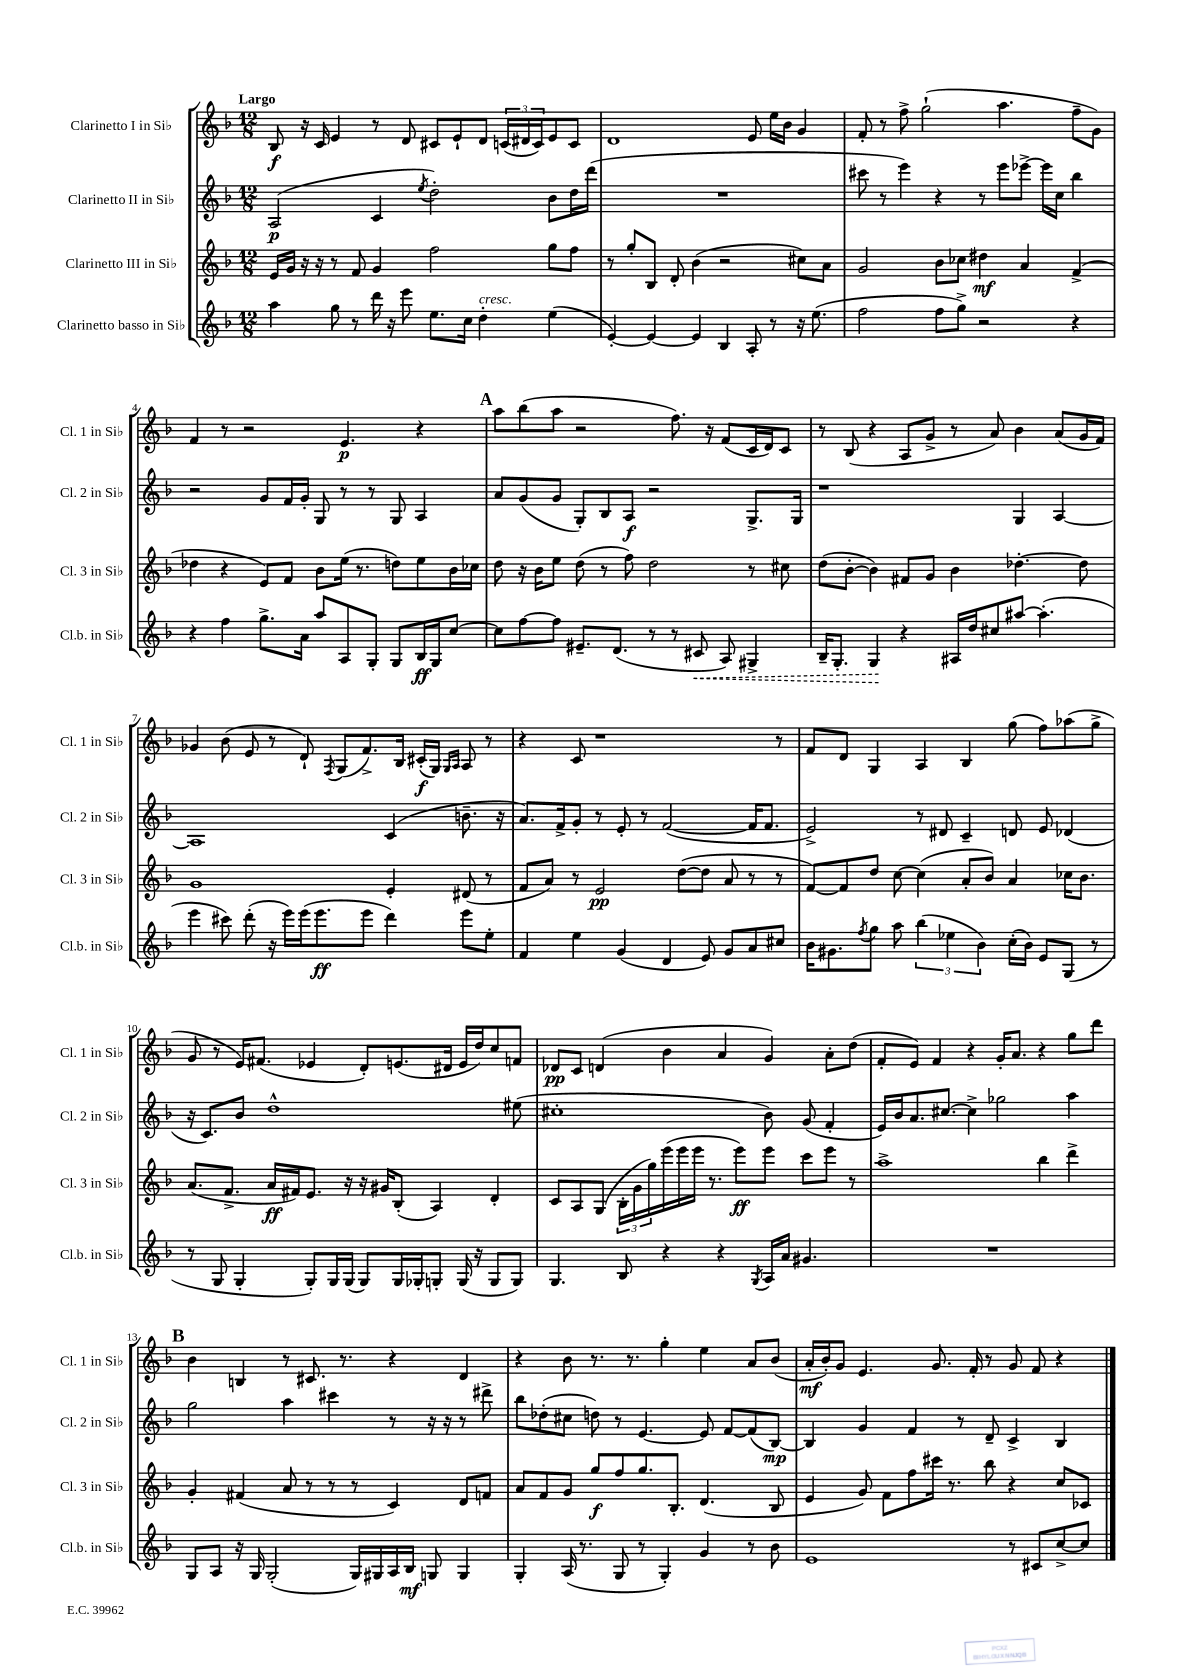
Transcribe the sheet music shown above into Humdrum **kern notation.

**kern	**dynam	**kern	**dynam	**kern	**dynam	**kern	**dynam
*part4	*part4	*part3	*part3	*part2	*part2	*part1	*part1
*staff4	*staff4	*staff3	*staff3	*staff2	*staff2	*staff1	*staff1
*I"Clarinetto basso in Si♭	*	*I"Clarinetto III in Si♭	*	*I"Clarinetto II in Si♭	*	*I"Clarinetto I in Si♭	*
*I'Cl.b. in Si♭	*	*I'Cl. 3 in Si♭	*	*I'Cl. 2 in Si♭	*	*I'Cl. 1 in Si♭	*
*clefG2	*	*clefG2	*	*clefG2	*	*clefG2	*
*k[b-]	*	*k[b-]	*	*k[b-]	*	*k[b-]	*
*M12/8	*	*M12/8	*	*M12/8	*	*M12/8	*
=1	=1	=1	=1	=1	=1	=1	=1
!	!	!	!	!	!	!LO:TX:a:B:t=Largo	!
4aa\	.	16e/LL	.	(2A/	p	8B-/	f
.	.	16g/JJ	.	.	.	.	.
.	.	16r	.	.	.	16r	.
.	.	16r	.	.	.	16c/	.
8gg\	.	8r	.	.	.	4e/	.
8r	.	8f/	.	.	.	.	.
16ddd\	.	4g/	.	4c/	.	8r	.
16r	.	.	.	.	.	.	.
8eee\	.	.	.	.	.	8d/	.
.	.	.	.	8qee/	.	.	.
8.ee\L	.	2ff\	.	2dd'\)	.	8c#X/L	.
.	.	.	.	.	.	8e`/	.
16cc\Jk	.	.	.	.	.	.	.
!LO:TX:a:i:t=cresc.	!	!	!	!	!	!	!
4dd'\	.	.	.	.	.	8d/J	.
.	.	.	.	.	.	(24cn/LL	.
.	.	.	.	.	.	24d#X/	.
.	.	.	.	.	.	24c/J)	.
(4ee\	.	8gg\L	.	8b-\L	.	8e/	.
.	.	8ff\J	.	16dd\L	.	8c/J	.
.	.	.	.	(16ddd\JJ	.	.	.
=2	=2	=2	=2	=2	=2	=2	=2
[4e'/)	.	8r	.	1.r	.	1d	.
.	.	8gg'/L	.	.	.	.	.
4e/_	.	8B-/J	.	.	.	.	.
.	.	8d'/	.	.	.	.	.
4e/]	.	(4b-\	.	.	.	.	.
4B-/	.	2r	.	.	.	.	.
8A'/	.	.	.	.	.	8e/	.
8r	.	.	.	.	.	16ee\LL	.
.	.	.	.	.	.	16b-\JJ	.
16r	.	8cc#X\L)	.	.	.	4g/	.
(8.ee\	.	.	.	.	.	.	.
.	.	8a\J	.	.	.	.	.
=3	=3	=3	=3	=3	=3	=3	=3
2ff\	.	2g/	.	8ccc#X\	.	8f'/	.
.	.	.	.	8r	.	8r	.
.	.	.	.	4eee\)	.	8ff^\	.
.	.	.	.	.	.	(2gg`\	.
8ff\L	.	8b-\L	.	4r	.	.	.
8gg^\J)	.	8cc-X\J	.	.	.	.	.
2r	.	4dd#X\	mf	8r	.	.	.
.	.	.	.	8eee\L	.	4.aa\	.
.	.	4a/	.	[8eee-X^\J	.	.	.
.	.	.	.	16eee-\LL]	.	.	.
.	.	.	.	16cc\JJ	.	.	.
4r	.	(4f^/	.	4bb-\	.	8ff~\L	.
.	.	.	.	.	.	8g\J)	.
!!LO:LB:g=z
=4	=4	=4	=4	=4	=4	=4	=4
4r	.	4dd-X\	.	2r	.	4f/	.
4ff\	.	4r	.	.	.	8r	.
.	.	.	.	.	.	2r	.
8.gg^\L	.	8e/L)	.	8g/L	.	.	.
.	.	8f/J	.	16f/L	.	.	.
16a\Jk	.	.	.	16g'/JJ	.	.	.
8aa/L	.	8b-\L	.	8G/	.	.	.
8A/	.	(16ee\Jk	.	8r	.	4.e/	p
.	.	8.r	.	.	.	.	.
8G'/J	.	.	.	8r	.	.	.
8G/L	.	8ddn\L)	.	8G/	.	.	.
16B-/L	ff	8ee\	.	4A/	.	4r	.
16G/J	.	.	.	.	.	.	.
[8cc/J	.	16b-\L	.	.	.	.	.
.	.	16cc-X\JJ	.	.	.	.	.
!!LO:REH:place=s1:t=A
=5	=5	=5	=5	=5	=5	=5	=5
8cc\L]	.	8dd\	.	8a/L	.	8aa\L	.
[8ff\	.	16r	.	(8g/	.	(8bb-\	.
.	.	16b-\KL	.	.	.	.	.
8ff\J]	.	8ee\J	.	8g/J	.	8aa\J	.
8.e#X~/L	.	(8dd\	.	8G'/L)	.	2r	.
.	.	8r	.	8B-/	.	.	.
(8.d/J	.	.	.	.	.	.	.
.	.	8ff\)	.	8A/J	f	.	.
8r	.	2dd\	.	2r	.	.	.
8r	.	.	.	.	.	8.ff\)	.
!	!LO:HP:b	!	!	!	!	!	!
8c#X/	<	.	.	.	.	.	.
.	.	.	.	.	.	16r	.
8A/)	.	.	.	.	.	(8f/L	.
4G#X^/	.	8r	.	8.G^/L	.	16c/L	.
.	.	.	.	.	.	16d/J)	.
.	.	8cc#X\	.	.	.	8c/J	.
.	.	.	.	16G/Jk	.	.	.
=6	=6	=6	=6	=6	=6	=6	=6
16B-~/KL	.	(8dd\L	.	1r	.	8r	.
8.G'/J	.	.	.	.	.	.	.
.	.	[8b-'\J	.	.	.	(8B-/	.
4G/	.	4b-\])	.	.	.	4r	.
4r	[	8f#X/L	.	.	.	8A/L	.
.	.	8g/J	.	.	.	8g^/J	.
16A#X/LL	.	4b-\	.	.	.	8r	.
16dd/J	.	.	.	.	.	.	.
8cc#X/	.	.	.	.	.	8a/)	.
[8aa#X/J	.	[4.dd-X'\	.	4G/	.	4b-\	.
(4.aa#'\]	.	.	.	.	.	.	.
.	.	.	.	[4A/	.	(8a/L	.
.	.	8dd-\]	.	.	.	16g/L	.
.	.	.	.	.	.	16f/JJ)	.
!!LO:LB:g=z
=7	=7	=7	=7	=7	=7	=7	=7
4eee\	.	1g	.	1A]	.	4g-X/	.
8ccc#X\)	.	.	.	.	.	(8b-\	.
(8ddd'\	.	.	.	.	.	8e/	.
16r	.	.	.	.	.	8r	.
16eee\LL)	.	.	.	.	.	.	.
(16eee\J	.	.	.	.	.	8d`/)	.
8.eee\	ff	.	.	.	.	.	.
.	.	.	.	.	.	8qF/	.
.	.	.	.	.	.	(8G/L	.
8eee\J	.	.	.	.	.	8.f^/)	.
4ddd\)	.	4e'/	.	(4c/	.	.	.
.	.	.	.	.	.	16B-/Jk	.
.	.	.	.	.	.	(16c#X'/LL	f
.	.	.	.	.	.	16G/JJ)	.
.	.	.	.	.	.	16qqG/LL	.
.	.	.	.	.	.	16qqA/JJ	.
8eee\L	.	(8d#X/	.	8.bn~\	.	8A/	.
8ee'\J	.	8r	.	.	.	8r	.
.	.	.	.	16r	.	.	.
=8	=8	=8	=8	=8	=8	=8	=8
4f/	.	8f/L	.	8.a/L)	.	4r	.
.	.	8a/J)	.	.	.	.	.
.	.	.	.	16f^/k	.	.	.
4ee\	.	8r	.	8g'/J	.	8c/	.
.	.	2e/	pp	8r	.	1r	.
(4g/	.	.	.	8e'/	.	.	.
.	.	.	.	8r	.	.	.
4d/	.	.	.	([2f/	.	.	.
.	.	([8dd\L	.	.	.	.	.
8e/)	.	8dd\J]	.	.	.	.	.
8g/L	.	8a/	.	.	.	.	.
8a/	.	8r	.	16f/KL]	.	.	.
.	.	.	.	8.f/J	.	.	.
8cc#X/J	.	8r	.	.	.	8r	.
=9	=9	=9	=9	=9	=9	=9	=9
16b-\KL	.	[8f/L)	.	2e^/)	.	8f/L	.
8.g#X\	.	.	.	.	.	.	.
.	.	8f/]	.	.	.	8d/J	.
8qff/	.	.	.	.	.	.	.
8gg\J	.	8dd/J	.	.	.	4G/	.
8aa\	.	[8cc\	.	.	.	.	.
(6bb-\	.	(4cc\]	.	8r	.	4A/	.
.	.	.	.	8d#X/	.	.	.
6ee-X\	.	.	.	.	.	.	.
.	.	8a'/L	.	4c~/	.	4B-/	.
6b-\)	.	.	.	.	.	.	.
.	.	8b-/J)	.	.	.	.	.
(16cc'\LL	.	4a/	.	8dn/	.	(8gg\	.
16b-\JJ)	.	.	.	.	.	.	.
8e/L	.	.	.	8e/	.	8ff\L)	.
(8G/J	.	16cc-X\KL	.	(4d-X/	.	(8aa-X\	.
.	.	8.b-\J	.	.	.	.	.
8r	.	.	.	.	.	8gg^\J	.
!!LO:LB:g=z
=10	=10	=10	=10	=10	=10	=10	=10
8r	.	(8.a/L	.	16r	.	8g/	.
.	.	.	.	8.c/L)	.	.	.
8G/	.	.	.	.	.	8r	.
.	.	8.f^/J	.	.	.	.	.
4G'/	.	.	.	8b-/J	.	16e/KL)	.
.	.	.	.	.	.	(8.f#X/J	.
.	.	16a/LL	ff	1dd^^	.	.	.
.	.	16f#X/J)	.	.	.	.	.
8G'/L)	.	8.e/J	.	.	.	4e-X/	.
16G/L	.	.	.	.	.	.	.
(16G/JJ	.	16r	.	.	.	.	.
8G/L)	.	16r	.	.	.	8d'/L)	.
.	.	16g#X/KL	.	.	.	.	.
16G/L	.	(8B-'/J	.	.	.	(8.en/	.
16G-X'/J	.	.	.	.	.	.	.
8Gn'/J	.	4A/)	.	.	.	.	.
.	.	.	.	.	.	16d#X/Jk	.
(16G/	.	.	.	.	.	16e/LL	.
16r	.	.	.	.	.	16dd/J)	.
8G/L	.	4d'/	.	.	.	8cc/	.
8G/J)	.	.	.	(8ee#X\	.	8fn/J	.
=11	=11	=11	=11	=11	=11	=11	=11
4.G/	.	8c/L	.	1cc#X'	.	8d-X/L	pp
.	.	8A/	.	.	.	8c/J	.
.	.	(8G/J	.	.	.	(4dn/	.
8B-/	.	24B-'\LL	.	.	.	.	.
.	.	24g\	.	.	.	.	.
.	.	24gg\)	.	.	.	.	.
4r	.	(16eee\	.	.	.	4b-\	.
.	.	16eee\	.	.	.	.	.
.	.	16eee\JJ	.	.	.	.	.
.	.	8.r	.	.	.	.	.
4r	.	.	.	.	.	4a/	.
.	.	8eee\L)	ff	.	.	.	.
8qG/	.	.	.	.	.	.	.
16A/LL	.	8eee\J	.	8b-\)	.	4g/)	.
16a/JJ	.	.	.	.	.	.	.
4.g#X/	.	8ccc\L	.	(8g/	.	.	.
.	.	8eee\J	.	4f'/	.	8a'\L	.
.	.	8r	.	.	.	(8dd\J	.
=12	=12	=12	=12	=12	=12	=12	=12
1.r	.	1aa^	.	16e/LL)	.	8f'/L	.
.	.	.	.	16b-/J	.	.	.
.	.	.	.	8.a/	.	8e/J)	.
.	.	.	.	.	.	4f/	.
.	.	.	.	[8.cc#X/J	.	.	.
.	.	.	.	4cc#^\]	.	4r	.
.	.	.	.	2gg-X\	.	16g'/KL	.
.	.	.	.	.	.	8.a/J	.
.	.	4bb-\	.	.	.	4r	.
.	.	4ddd^\	.	4aa\	.	8gg\L	.
.	.	.	.	.	.	8ddd\J	.
!!LO:LB:g=z
!!LO:REH:place=s1:t=B
=13	=13	=13	=13	=13	=13	=13	=13
8G/L	.	4g'/	.	2gg\	.	4b-\	.
8A/J	.	.	.	.	.	.	.
16r	.	(4f#X/	.	.	.	4Bn/	.
16G/	.	.	.	.	.	.	.
(2G'/	.	.	.	.	.	.	.
.	.	8a/	.	4aa\	.	8r	.
.	.	8r	.	.	.	8.c#X/	.
.	.	8r	.	4ccc#X\	.	.	.
.	.	.	.	.	.	8.r	.
16G/LL)	.	8r	.	.	.	.	.
16G#X/	.	.	.	.	.	.	.
16A/	.	4c/)	.	8r	.	4r	.
16B-/JJ	mf	.	.	.	.	.	.
8Gn/	.	.	.	16r	.	.	.
.	.	.	.	16r	.	.	.
4G/	.	8d/L	.	8r	.	4d/	.
.	.	8fn/J	.	8ddd#X^\	.	.	.
=14	=14	=14	=14	=14	=14	=14	=14
4G'/	.	8a/L	.	8bb-\L	.	4r	.
.	.	8f/	.	(8dd-X'\	.	.	.
(16A/	.	8g/J	.	8cc#X\J	.	8b-\	.
8.r	.	.	.	.	.	.	.
.	.	8gg/L	f	8ddn\)	.	8.r	.
8G/	.	8ff/	.	8r	.	.	.
.	.	.	.	.	.	8.r	.
8r	.	8.gg/	.	[4.e/	.	.	.
4G'/)	.	.	.	.	.	4gg'\	.
.	.	8.B-'/J	.	.	.	.	.
4g/	.	(4.d/	.	8e/]	.	4ee\	.
.	.	.	.	[8f/L	.	.	.
8r	.	.	.	(8f/]	.	8a/L	.
8b-\	.	8B-/	.	[8B-/J)	mp	(8b-/J	.
=15	=15	=15	=15	=15	=15	=15	=15
1e	.	4e/	.	4B-/]	.	16a'/LL	mf
.	.	.	.	.	.	16b-'/J)	.
.	.	.	.	.	.	8g/J	.
.	.	8g/)	.	4g/	.	4.e/	.
.	.	8f\L	.	.	.	.	.
.	.	8ff\	.	4f/	.	.	.
.	.	16ccc#X\Jk	.	.	.	8.g/	.
.	.	8.r	.	.	.	.	.
.	.	.	.	8r	.	.	.
.	.	.	.	.	.	16f'/	.
.	.	8bb-\	.	8d~/	.	8r	.
8r	.	4r	.	4c^/	.	8g/	.
8c#X/L	.	.	.	.	.	8f/	.
[8cc^/	.	8cc/L	.	4B-/	.	4r	.
8cc/J]	.	8c-X/J	.	.	.	.	.
==	==	==	==	==	==	==	==
*-	*-	*-	*-	*-	*-	*-	*-
